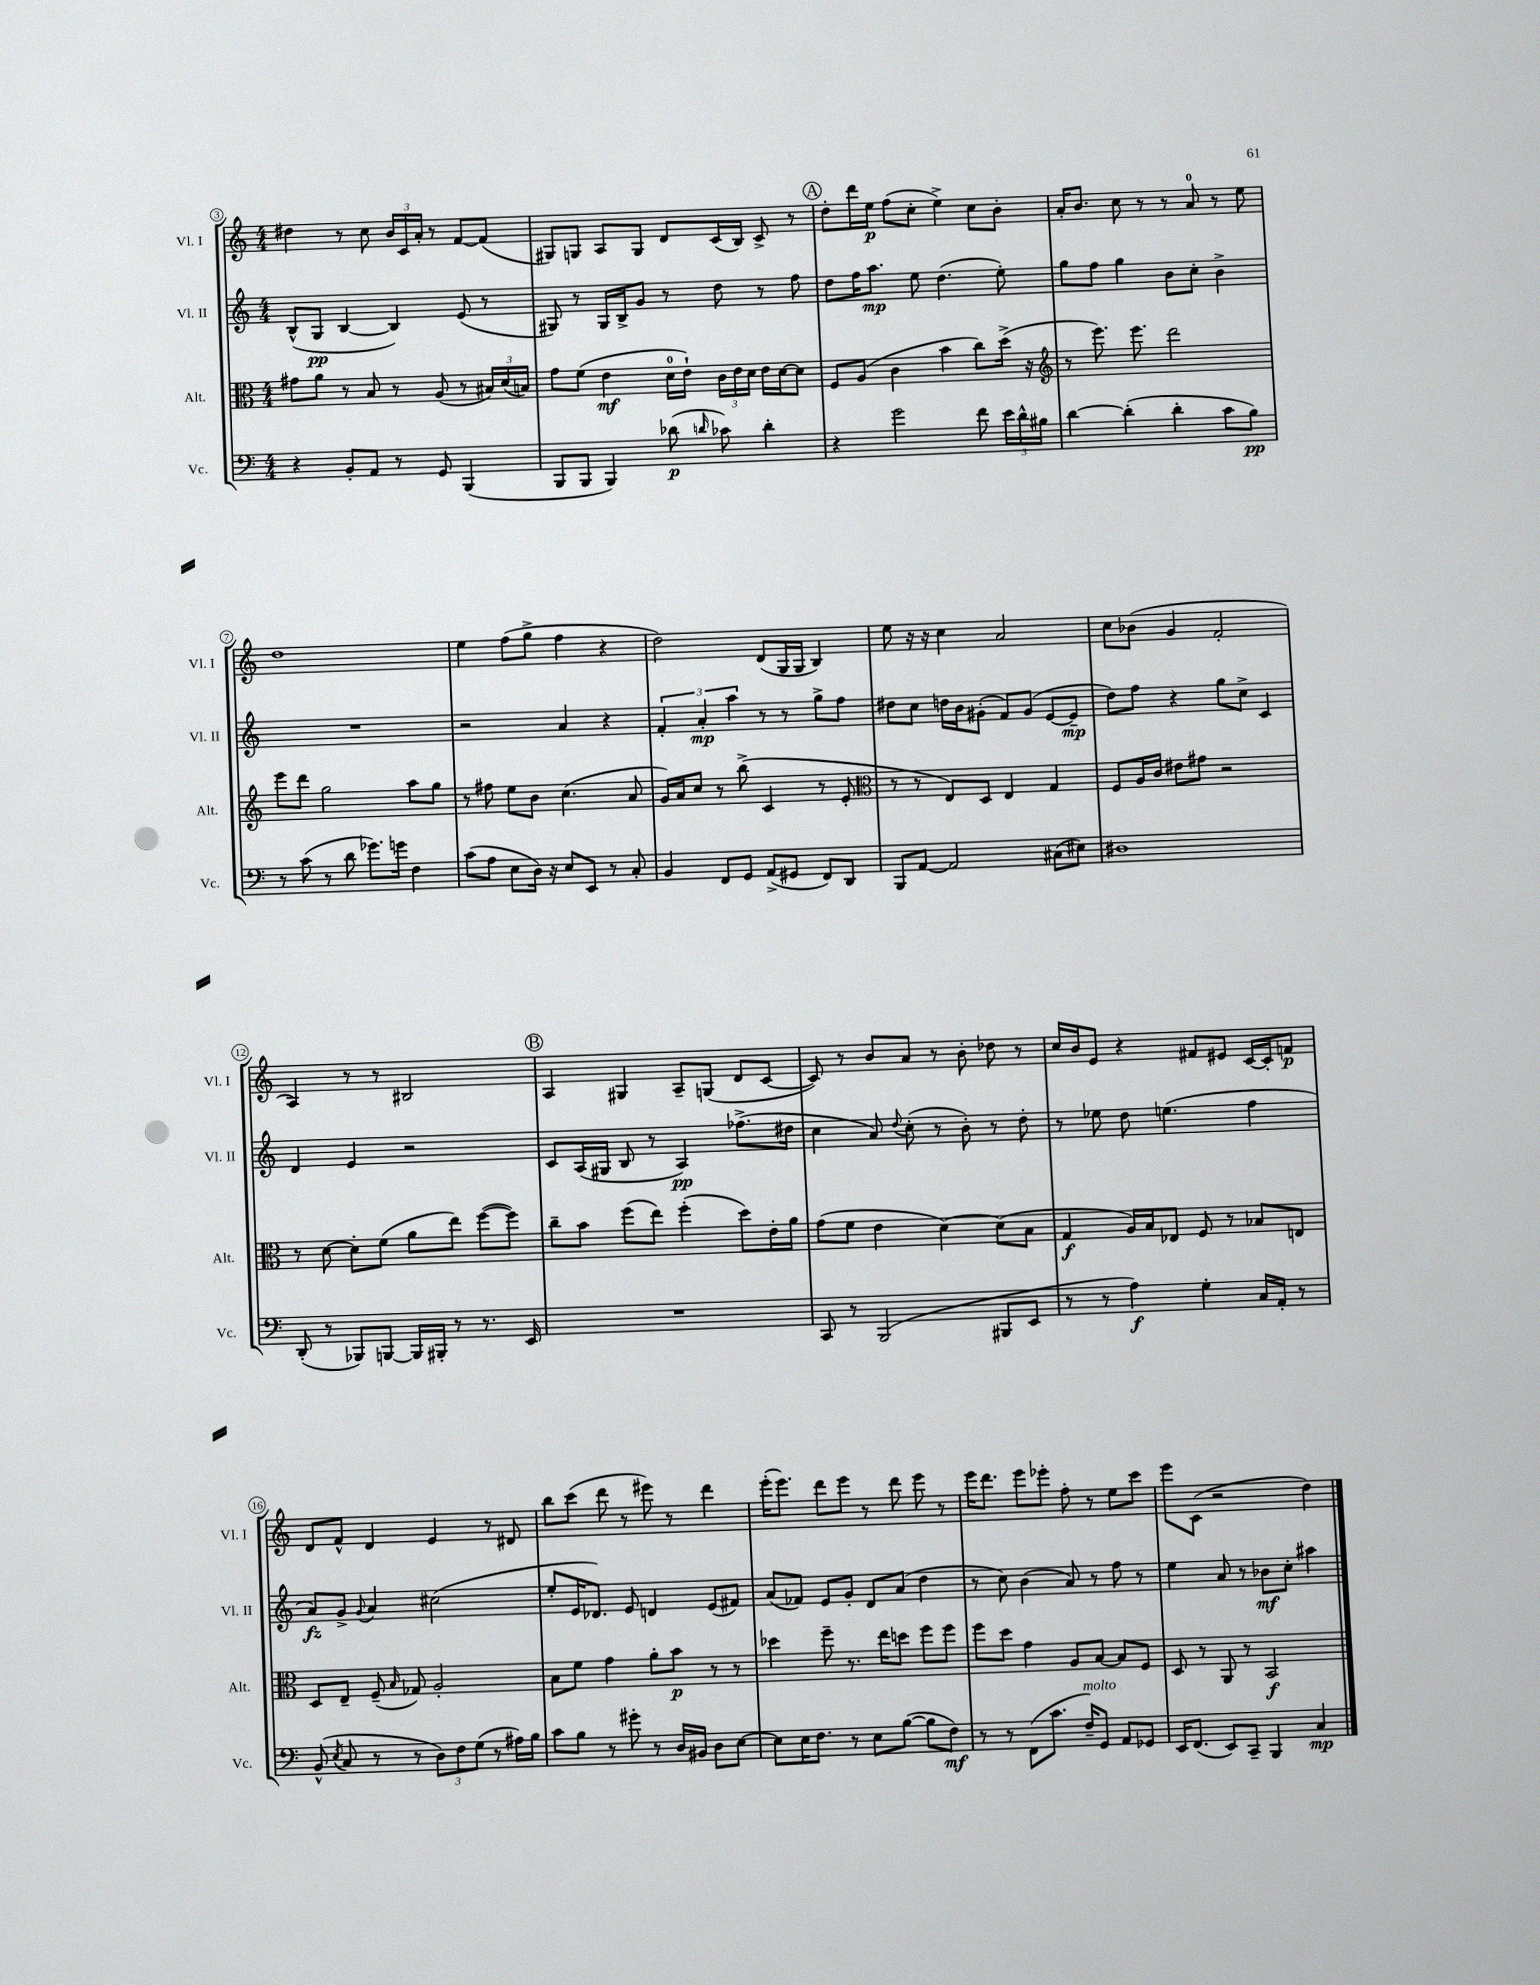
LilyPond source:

<<
\new StaffGroup <<
\new Staff = "s0" \with { instrumentName = "Vl. I" shortInstrumentName = "Vl. I" } {
    \clef treble \key c \major \numericTimeSignature \time 4/4
    \autoBeamOff dis''4 r8 c''8 \tuplet 3/2 { b'16[ c'16 a'16]-. } r8 f'8[~ f'8]( |
    gis8[) g8] a8[ g8] d'8[ c'16( b16]) c'8-> r8 |
    \mark \markup { \circle "A" } d''8[-. d'''16 e''16]\p f''8[( c''8]-. e''4->) c''8[ b'8]-. |
    a'16[-. b'8.] c''8 r8 r8 a'8-0 r8 e''8 |
    d''1 |
    e''4 f''8[( g''8]-> f''4 r4 |
    d''2) d'8[( g16 g16] b4) |
    e''8 r16 r16 c''4 a'2 |
    c''8[ bes'8]( g'4 f'2-. |
    a4) r8 r8 bis2 |
    \mark \markup { \circle "B" } a4 gis4 a8[-- g8]( d'8[ c'8]~ |
    c'8) r8 b'8[ a'8] r8 b'8-. des''8 r8 |
    c''16[ b'16 e'8] r4 fis'8[ eis'8] c'16[~ c'16-. f'8]\p |
    d'8[ f'8]-^ d'4 e'4 r8 dis'8 |
    b''8[ c'''8]( d'''8 r8 eis'''8) r8 d'''4 |
    e'''16[-.( e'''8.]) d'''8[ e'''8] r8 d'''8 e'''8 r8 |
    e'''16[ d'''8.] e'''8[ ees'''8]-. f''8-. r8 e''8[ c'''8] |
    e'''8[ c'8]( r2 d''4) \bar "|." |
}
\new Staff = "s1" \with { instrumentName = "Vl. II" shortInstrumentName = "Vl. II" } {
    \clef treble \key c \major \numericTimeSignature \time 4/4
    \autoBeamOff b8[-^( g8]\pp b4~ b4) e'8( r8 |
    gis8) r8 gis16[ b16-> g'8] r8 d''8 r8 f''8 |
    \mark \markup { \circle "A" } d''8[ f''16 a''8.]\mp e''8 d''4.( e''8-.) |
    g''8[ f''8] g''4 b'8[ c''8]-. b'4-> |
    R1 |
    r2 a'4 r4 |
    \tuplet 3/2 { f'4-. a'4-.\mp a''4 } r8 r8 g''8[-> f''8] |
    dis''8[ c''8] d''16[ b'16 gis'8]-.( f'8[) gis'8]( e'8[~ e'8]--\mp |
    d''8[) f''8] r4 g''8[ c''8]-> c'4 |
    d'4 e'4 r2 |
    \mark \markup { \circle "B" } c'8[ a16( gis16] b8 r8 a4\pp) fes''8.[->( dis''16] |
    c''4 a'8) \appoggiatura { d''8 } c''8-.( r8 b'8-.) r8 d''8-. |
    r8 ees''8 d''8 e''4.( f''4 |
    a'8[\fz) g'8]-> \appoggiatura { g'8 } a'4 cis''2( |
    e''8[-. e'16 des'8.]) e'8 d'4 e'8[( fis'8]) |
    a'8[( fes'8]) e'8[ g'8]-. d'8[ a'8]( d''4 |
    r8 c''8) b'4( a'8) r8 f''8 r8 |
    e''4 a'8 r8 bes'8[\mf c''8]-. ais''4 \bar "|." |
}
\new Staff = "s2" \with { instrumentName = "Alt." shortInstrumentName = "Alt." } {
    \clef alto \key c \major \numericTimeSignature \time 4/4
    \autoBeamOff gis'8[ a'8] r8 b8 r8 a8( r8 \tuplet 3/2 { bis16[) d'16( b16]) } |
    g'8[ f'8]( e'4\mf d'16[-0 e'16]-!) \tuplet 3/2 { c'16[ e'16 d'16] } e'16[ d'16~ d'8] |
    \mark \markup { \circle "A" } f8[ a8]( c'4 b'4 c''8[) d''16]->( r16 |
    \clef treble r8 e'''8.) e'''8. d'''2 |
    e'''8[ d'''8] g''2 a''8[ g''8] |
    r8 fis''8 e''8[ b'8] c''4.( a'8 |
    g'16[) a'16 c''8] r8 b''8->( c'4 r8 e'8-. |
    \clef alto r8 r8 e8[) d8] e4 g4 |
    f8[ a16 c'16] eis'8[ gis'8] r2 |
    r8 d'8~ d'8[-. f'8]( a'8[ e''8]) f''8[~( f''8]) |
    \mark \markup { \circle "B" } c''8[-- b'8] f''8[( e''8]) f''4-.( d''8[) e'16-. a'16] |
    g'8[( f'8] e'4 d'4~) d'8[( b8] |
    g4\f a16[) b16 ees8] f8 r8 bes8[ e8] |
    d8[ e8]-- f8--( \grace { b16 } ges8) a2-. |
    b8[ f'8] g'4 a'8[-. b'8]\p r8 r8 |
    des''4 f''8-- r8. e''16[ d''8] f''8[ f''8] |
    f''8[ d''8] g'4 a8[ b8]~ b8[ f8] |
    d8 r8 a,8 r8 b,2\f \bar "|." |
}
\new Staff = "s3" \with { instrumentName = "Vc." shortInstrumentName = "Vc." } {
    \clef bass \key c \major \numericTimeSignature \time 4/4
    \autoBeamOff r4 b,8[-. a,8] r8 g,8 b,,4( |
    b,,8[ b,,8] b,,4) des'8\p( \grace { d'16 } ces'8) d'4-. |
    \mark \markup { \circle "A" } r4 g'2 f'8 \tuplet 3/2 { e'16[ d'16-^ bis16] } |
    d'4~ d'4-.( d'4-. c'8[ b8]\pp) |
    r8 c'8( r8 d'8 ges'8.[) g'16] f4 |
    c'8[( a8] e8[ d16]) r16 e8[ e,8] r8 c8-. |
    b,4 f,8[ g,8] a,8[->( gis,8] f,8[) d,8] |
    b,,8[ a,8]~ a,2 cis8[( eis8]) |
    dis1 |
    d,8-.( r8 bes,,8[) b,,8]~ b,,16[ bis,,16]-. r8 r8. e,16 |
    \mark \markup { \circle "B" } R1 |
    c,8 r8 b,,2( bis,,8[ e,8] |
    r8 r8 a4\f) g4-. c16[ a,16]-. r8 |
    b,8-^( \acciaccatura { e8 } c8 r8 r8 \tuplet 3/2 { d8[) f8 g8]( } r8 ais16[) b16] |
    c'8[ b8] r8 gis'8-. r8 d16[ bis,16] d8[ e8]~ |
    e8[ e16 f8.] r8 e8[ b8]~( b8[ f8]\mf) |
    r8 r8 f,8[( c'8.] f16[--^\markup { \italic "molto" }) g,8] a,8[ ges,8] |
    e,16[ f,8.]( e,8[) c,8]-- b,,4 c4\mp \bar "|." |
}
>>
>>
\layout { \context { \Score currentBarNumber = #3 \override BarNumber.stencil = #(make-stencil-circler 0.1 0.3 ly:text-interface::print) } }
